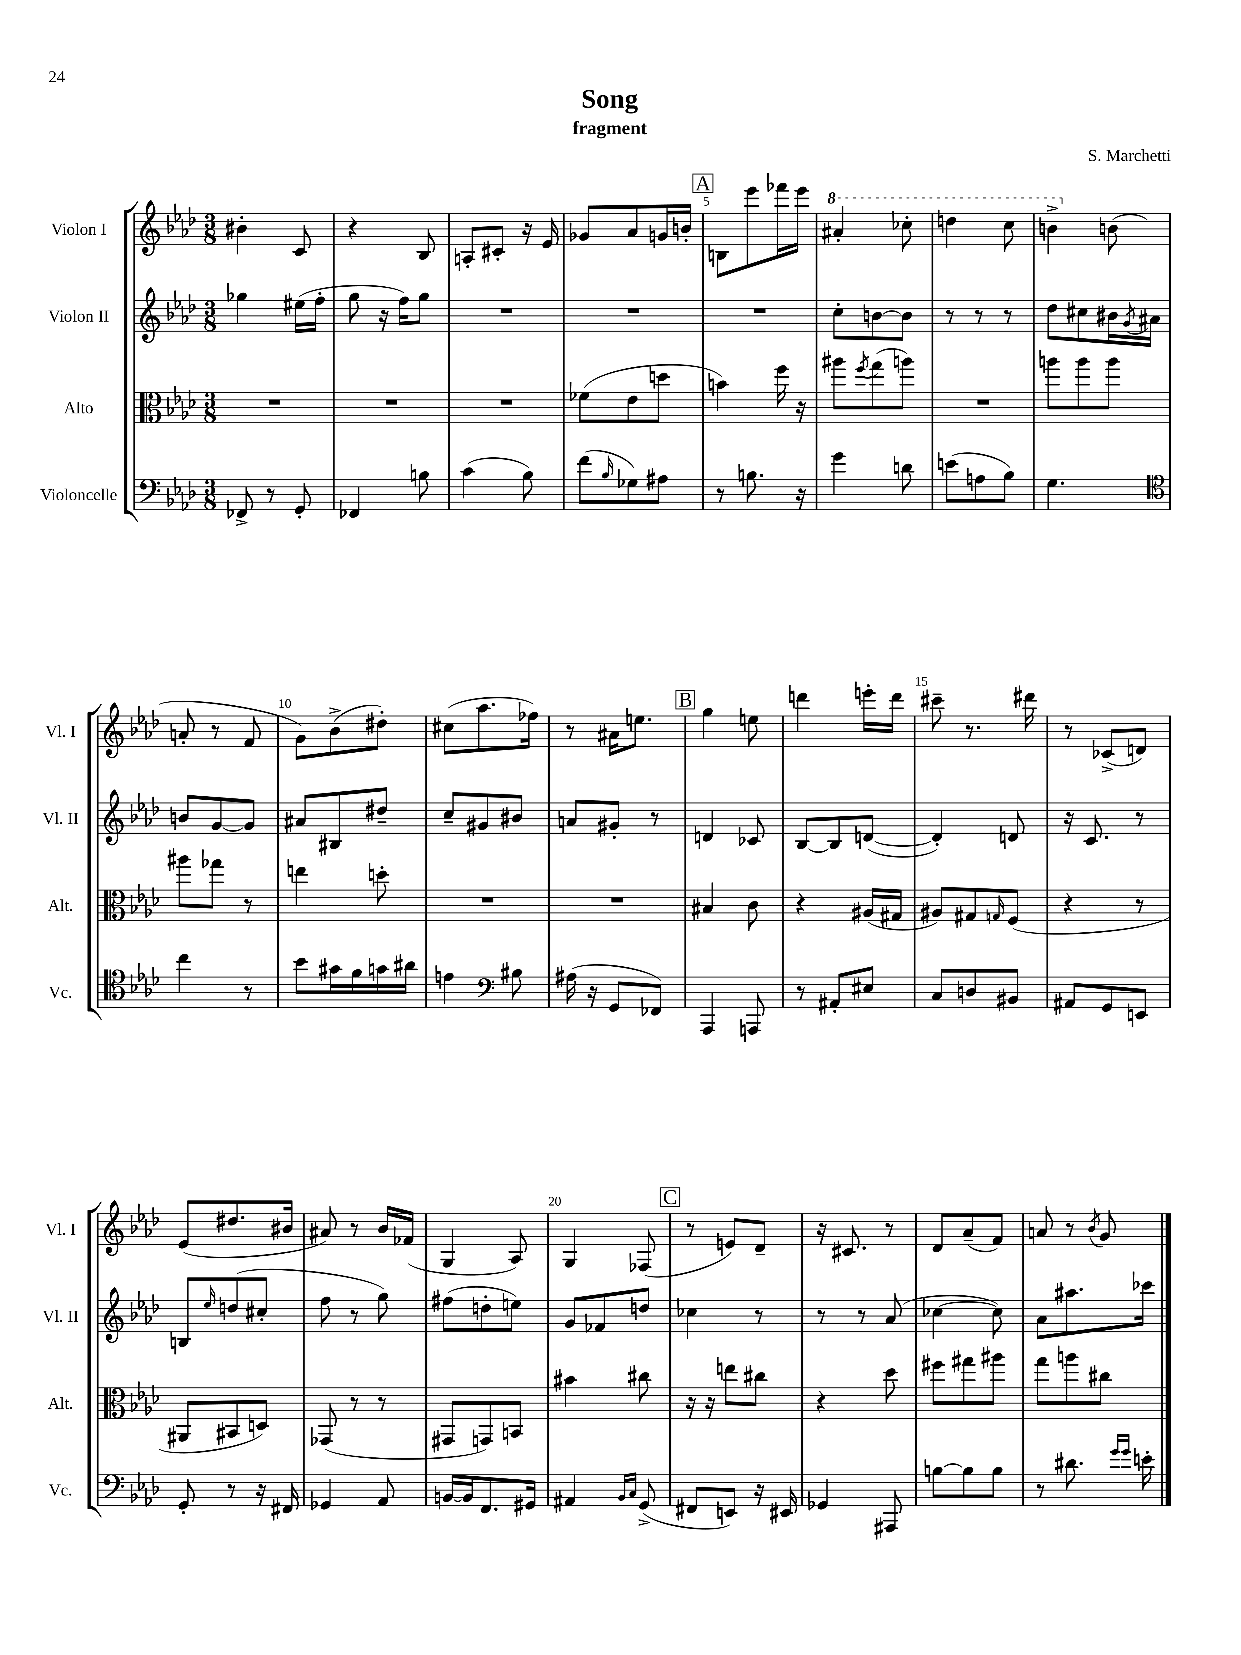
\header { title = "Song" composer = "S. Marchetti" subtitle = "fragment" }
<<
\new StaffGroup <<
\new Staff = "s0" \with { instrumentName = "Violon I" shortInstrumentName = "Vl. I" } {
    \clef treble \key aes \major \numericTimeSignature \time 3/8
    bis'4-. c'8 |
    r4 bes8 |
    a8-. cis'8-. r16 ees'16 |
    ges'8 aes'8 g'16 b'16-. |
    \mark \markup { \box "A" } b8 ees'''8 fes'''16 ees'''16 |
    \ottava #1 ais''4-. ces'''8-. |
    d'''4 c'''8 |
    b''4-> \ottava #0 b'8( |
    a'8-. r8 f'8 |
    g'8) bes'8->( dis''8-.) |
    cis''8( aes''8. fes''16) |
    r8 ais'16 e''8. |
    \mark \markup { \box "B" } g''4 e''8 |
    d'''4 e'''16-. d'''16 |
    cis'''8-- r8. dis'''16 |
    r8 ces'8->( d'8) |
    ees'8( dis''8. bis'16 |
    ais'8) r8 bes'16 fes'16( |
    g4 aes8) |
    g4 fes8( |
    \mark \markup { \box "C" } r8 e'8) des'8-- |
    r16 cis'8. r8 |
    des'8 aes'8--( f'8) |
    a'8 r8 \acciaccatura { bes'8 } g'8 \bar "|." |
}
\new Staff = "s1" \with { instrumentName = "Violon II" shortInstrumentName = "Vl. II" } {
    \clef treble \key aes \major \numericTimeSignature \time 3/8
    ges''4 eis''16( f''16-. |
    g''8 r16 f''16) g''8 |
    R4. |
    R4. |
    \mark \markup { \box "A" } R4. |
    c''8-. b'8~ b'8 |
    r8 r8 r8 |
    des''8 cis''8 bis'16 \acciaccatura { g'8 } ais'16 |
    b'8 g'8~ g'8 |
    ais'8 bis8 dis''8-- |
    c''8-- gis'8 bis'8 |
    a'8 gis'8-. r8 |
    \mark \markup { \box "B" } d'4 ces'8 |
    bes8~ bes8 d'8~( |
    d'4-.) d'8 |
    r16 c'8. r8 |
    b8 \grace { ees''16 } d''8( cis''8-. |
    f''8 r8 g''8) |
    fis''8( d''8-. e''8) |
    g'8 fes'8 d''8 |
    \mark \markup { \box "C" } ces''4 r8 |
    r8 r8 aes'8( |
    ces''4~ ces''8) |
    aes'8 ais''8. ces'''16 \bar "|." |
}
\new Staff = "s2" \with { instrumentName = "Alto" shortInstrumentName = "Alt." } {
    \clef alto \key aes \major \numericTimeSignature \time 3/8
    R4. |
    R4. |
    R4. |
    fes'8( ees'8 d''8 |
    \mark \markup { \box "A" } b'4) f''16 r16 |
    ais''8 \acciaccatura { f''8 } g''8( a''8) |
    R4. |
    a''8 a''8 a''8 |
    ais''8 ges''8 r8 |
    e''4 d''8-. |
    R4. |
    R4. |
    \mark \markup { \box "B" } bis4 c'8 |
    r4 ais16( gis16 |
    ais8) gis8 \grace { g16 } f8( |
    r4 r8 |
    ais,8 bis,8 d8) |
    ges,8( r8 r8 |
    gis,8 g,8) b,8 |
    bis'4 cis''8 |
    \mark \markup { \box "C" } r16 r16 e''8 cis''8 |
    r4 des''8 |
    fis''8 gis''8 ais''8 |
    g''8 a''8 cis''8 \bar "|." |
}
\new Staff = "s3" \with { instrumentName = "Violoncelle" shortInstrumentName = "Vc." } {
    \clef bass \key aes \major \numericTimeSignature \time 3/8
    fes,8-> r8 g,8-. |
    fes,4 b8 |
    c'4( bes8) |
    f'8( \grace { bes16 } ges8) ais8 |
    \mark \markup { \box "A" } r8 b8. r16 |
    g'4 d'8 |
    e'8( a8 bes8) |
    g4. |
    \clef tenor c''4 r8 |
    bes'8 gis'16 f'16 g'16 ais'16 |
    e'4 \clef bass bis8 |
    ais16( r16 g,8 fes,8) |
    \mark \markup { \box "B" } aes,,4 a,,8 |
    r8 ais,8-. eis8 |
    c8 d8 bis,8 |
    ais,8 g,8 e,8 |
    g,8-. r8 r16 fis,16 |
    ges,4 aes,8 |
    b,16~ b,16 f,8. gis,16 |
    ais,4 \grace { bes,16 c16 } g,8->( |
    \mark \markup { \box "C" } fis,8 e,8) r16 eis,16 |
    ges,4 ais,,8 |
    b8~ b8 b8 |
    r8 dis'8. \grace { g'16 g'16 } e'16-. \bar "|." |
}
>>
>>
\layout { \context { \Score \override BarNumber.break-visibility = ##(#f #t #t) barNumberVisibility = #(every-nth-bar-number-visible 5) } }
